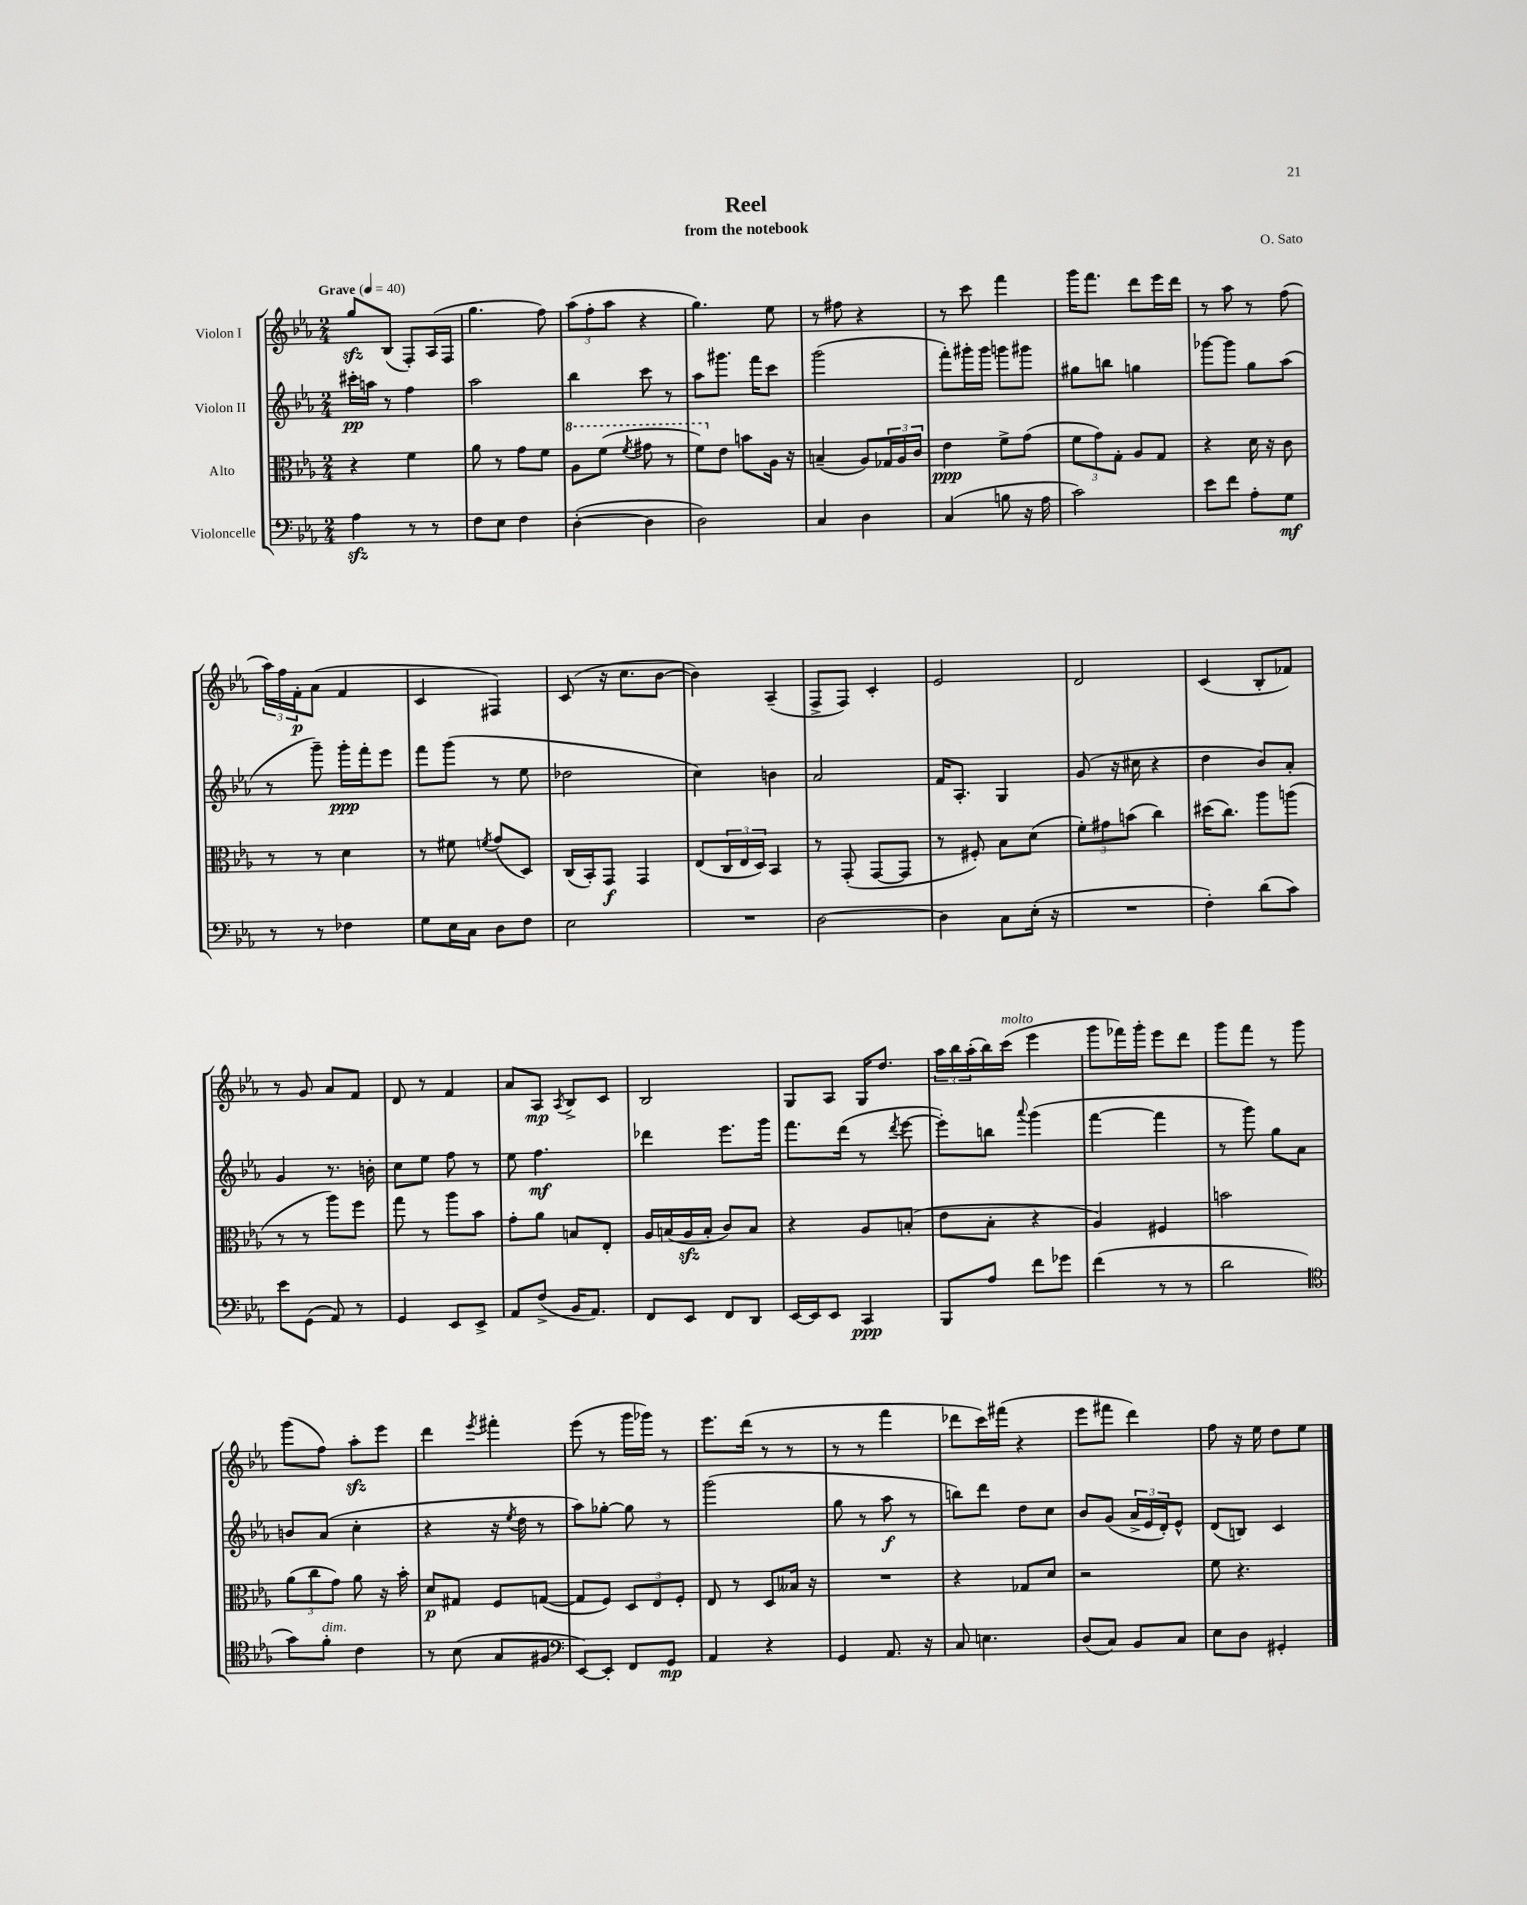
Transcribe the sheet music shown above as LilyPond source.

\header { title = "Reel" composer = "O. Sato" subtitle = "from the notebook" }
<<
\new StaffGroup <<
\new Staff = "s0" \with { instrumentName = "Violon I" } {
    \clef treble \key ees \major \numericTimeSignature \time 2/4 \tempo "Grave" 4 = 40
    g''8\sfz bes8( f8-.) aes16( f16 |
    g''4. f''8) |
    \tuplet 3/2 { aes''8( f''8-. aes''8 } r4 |
    g''4.) ees''8 |
    r8 fis''8 r4 |
    r8 c'''8 f'''4 |
    g'''16 f'''8. d'''8 ees'''16 d'''16 |
    r8 aes''8 r8 f''8( |
    \tuplet 3/2 { aes''16) f''16 f'16-.\p } aes'8( f'4 |
    c'4 fis4) |
    c'8( r16 c''8. bes'8~ |
    bes'4) aes4--( |
    f8-> f8) c'4-. |
    ees'2 |
    d'2 |
    c'4( bes8-. fes'8) |
    r8 g'8 aes'8 f'8 |
    d'8 r8 f'4 |
    aes'8 aes8\mp \acciaccatura { aes8 } bes8-> c'8 |
    bes2 |
    g8 aes8 g16 d''8. |
    \tuplet 3/2 { aes''16 bes''16 aes''16-.( } bes''16) c'''16^\markup { \italic "molto" }( ees'''4 |
    g'''8 fes'''16) g'''16-. ees'''8 d'''8 |
    g'''8 f'''8 r8 g'''8 |
    g'''8( f''8) aes''8-.\sfz ees'''8 |
    d'''4 \acciaccatura { ees'''8 } fis'''4-. |
    ees'''8( r8 g'''16 ges'''16) r8 |
    ees'''8. d'''16( r8 r8 |
    r8 r8 f'''4 |
    des'''8 c'''16) fis'''16( r4 |
    ees'''8 fis'''8 d'''4) |
    f''8 r16 ees''16 d''8 ees''8 \bar "|." |
}
\new Staff = "s1" \with { instrumentName = "Violon II" } {
    \clef treble \key ees \major \numericTimeSignature \time 2/4
    cis'''16-.\pp a''16 r8 f''4 |
    aes''2 |
    bes''4 c'''8 r8 |
    aes''8 gis'''8. f'''16 c'''8 |
    g'''2( |
    f'''8-.) gis'''16-. gis'''16 g'''8 gis'''8 |
    gis''8 b''8 g''4 |
    ges'''8~ ges'''8 g''8 aes''8( |
    r8 g'''8--) g'''16-.\ppp f'''16-. ees'''8 |
    f'''8 g'''8( r8 ees''8 |
    des''2 |
    c''4) b'4 |
    aes'2 |
    f'16 aes8.-. g4 |
    g'8( r16 cis''16 r4 |
    d''4 bes'8) aes'8-. |
    g'4 r8. b'16-. |
    c''8 ees''8 f''8 r8 |
    ees''8 f''4.\mf |
    des'''4 ees'''8. g'''16 |
    f'''8. d'''16( r8 \acciaccatura { d'''8 } ees'''8~ |
    ees'''8-.) b''8 \appoggiatura { aes'''8 } g'''4( |
    f'''4~ f'''4 |
    r8 g'''8) g''8 aes'8 |
    b'8 aes'8( c''4-. |
    r4 r16 \acciaccatura { ees''8 } d''16 r8 |
    aes''8) ges''8~-. ges''8 r8 |
    g'''2( |
    g''8 r8 aes''8\f r8 |
    b''8) d'''8 d''8 c''8 |
    bes'8 g'8( \tuplet 3/2 { aes'16-> ees'16 d'16-.) } ees'8-^ |
    d'8( b8) c'4 \bar "|." |
}
\new Staff = "s2" \with { instrumentName = "Alto" } {
    \clef alto \key ees \major \numericTimeSignature \time 2/4
    r4 f'4 |
    aes'8 r8 g'8 f'8 |
    \ottava #1 aes'8 f''8( \acciaccatura { f''8 } gis''8 r8 |
    f''8) \ottava #0 ees'8 b'8 aes16 r16 |
    b4--( aes8) \tuplet 3/2 { ges16 aes16 c'16 } |
    ees'4\ppp f'8-> g'8( |
    \tuplet 3/2 { f'8 g'8) g8-. } aes8 g8 |
    r4 d'16 r16 c'8 |
    r8 r8 d'4 |
    r8 fis'8 \acciaccatura { f'8 } g'8( d8) |
    c16( bes,16-.) g,8\f g,4 |
    ees8( \tuplet 3/2 { c16 ees16 d16) } bes,4 |
    r8 g,8-.( g,8~ g,8 |
    r8 fis8-.) bes8 d'8( |
    \tuplet 3/2 { f'8-.) gis'8 b'8( } c''4) |
    dis''16( c''8.) aes''8 a''8( |
    r8 r8 aes''8) f''8 |
    g''8 r8 aes''8 bes'8 |
    g'8-. aes'8 b8 ees8-. |
    aes16 b16( aes16\sfz b16-. c'8) b8 |
    r4 aes8 b8-.( |
    ees'8 bes8-. r4 |
    aes4) fis4 |
    b'2 |
    \tuplet 3/2 { aes'8( c''8 g'8) } aes'8 r16 bes'16-. |
    d'8\p gis8 f8 g8~( |
    g8 f8) \tuplet 3/2 { d8 ees8 f8-. } |
    ees8 r8 d8 beses16 r16 |
    R2 |
    r4 ges8 d'8 |
    r2 |
    f'8 r4. \bar "|." |
}
\new Staff = "s3" \with { instrumentName = "Violoncelle" } {
    \clef bass \key ees \major \numericTimeSignature \time 2/4
    aes4\sfz r8 r8 |
    f8 ees8 f4 |
    d4~-.( d4 |
    d2) |
    c4 d4 |
    c4( b8 r16 aes16 |
    c'2) |
    ees'8 f'8 aes8-. g8\mf |
    r8 r8 fes4 |
    g8 ees16 c16 d8 f8 |
    ees2 |
    R2 |
    d2~ |
    d4 c8 ees16-.( r16 |
    R2 |
    f4-.) d'8( c'8) |
    ees'8 g,8( aes,8) r8 |
    g,4 ees,8 ees,8-> |
    aes,8 f8->( bes,16 aes,8.) |
    f,8 ees,8 f,8 d,8 |
    ees,16~ ees,16 ees,8 c,4\ppp |
    bes,,8 aes8 f'8 ges'8 |
    f'4( r8 r8 |
    d'2 |
    \clef tenor g'8) f'8-.^\markup { \italic "dim." } c'4 |
    r8 bes8( g8 fis8 |
    \clef bass ees,8~) ees,8-. f,8 g,8\mp |
    aes,4 r4 |
    g,4 aes,8. r16 |
    c8 e4. |
    d8( c8) bes,8 c8 |
    ees8 d8 gis,4-. \bar "|." |
}
>>
>>
\layout { \context { \Score \remove "Bar_number_engraver" } }
